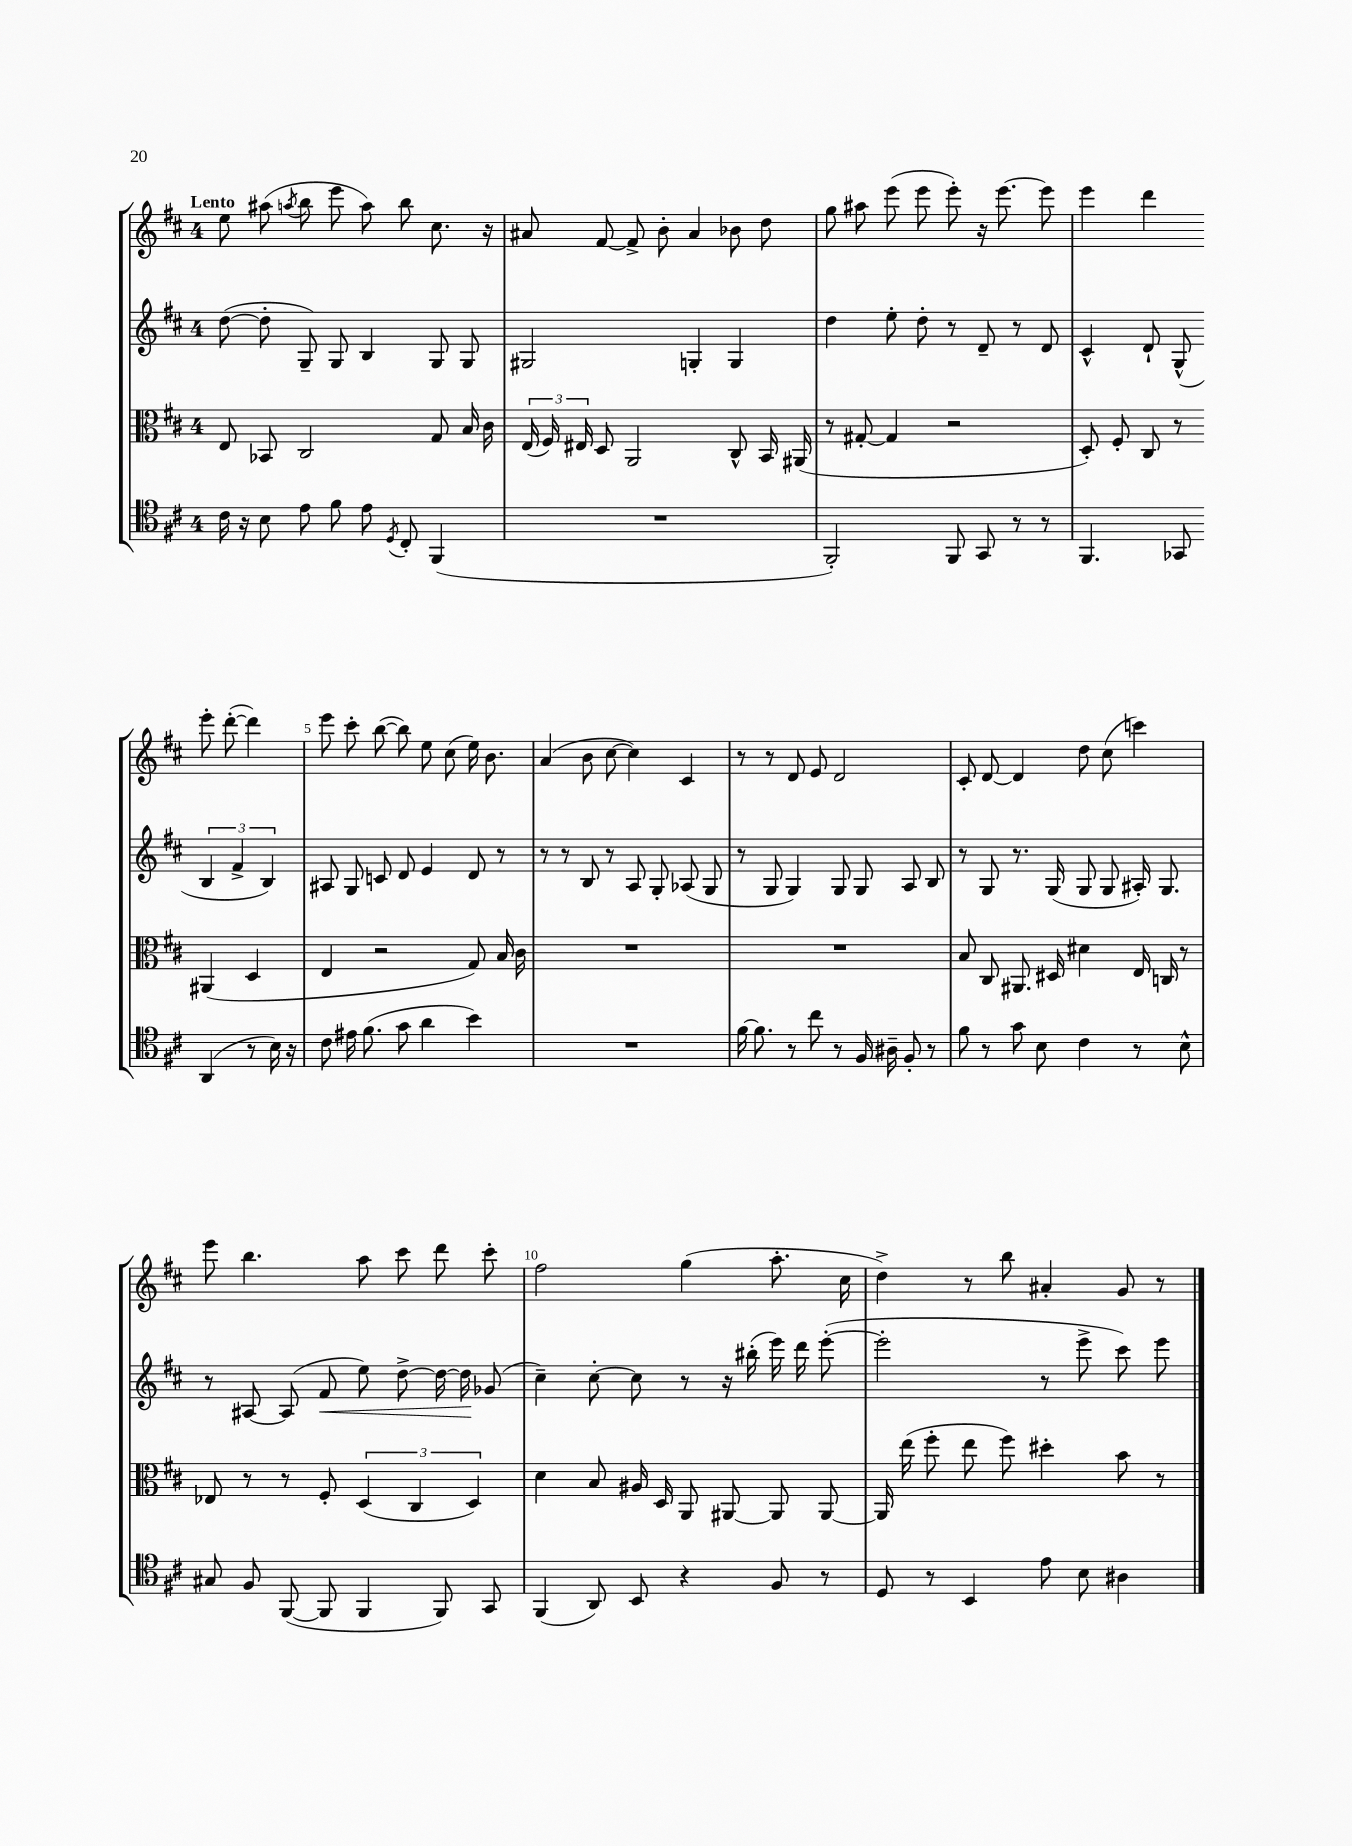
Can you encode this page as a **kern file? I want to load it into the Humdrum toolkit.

**kern	**kern	**kern	**kern
*staff4	*staff3	*staff2	*staff1
*clefC4	*clefC3	*clefG2	*clefG2
*k[f#c#]	*k[f#c#]	*k[f#c#]	*k[f#c#]
*M4/4	*M4/4	*M4/4	*M4/4
16c#	8E	([8dd	8ee
16r	.	.	.
8B	8BB-	8dd']	(8aa#
.	.	.	8qaa
8e	2C#	8G~)	8bb
8f#	.	8G	8eee
8e	.	4B	8aa)
8qD	.	.	.
8C#'	.	.	8bb
(4FF#	8G	8G	8.cc#
.	16B	8G	.
.	16c#	.	16r
=	=	=	=
1r	(24E	2G#	8a#
.	24F#)	.	.
.	24E#	.	.
.	8D	.	[8f#
.	2AA	.	8f#^]
.	.	.	8b'
.	.	4G'	4a#
.	8C#^^	4G	8b-
.	16BB	.	8dd
.	(16AA#	.	.
=	=	=	=
2FF#')	8r	4dd	8gg
.	[8G#'	.	8aa#
.	4G#]	8ee'	(8eee
.	.	8dd'	8eee
8FF#	2r	8r	8eee')
8GG	.	8d~	16r
.	.	.	[8.eee
8r	.	8r	.
8r	.	8d	8eee]
=	=	=	=
4.FF#	8D')	4c#^^	4eee
.	8F#'	.	.
.	8C#	8d`	4ddd
8GG-	8r	(8G^^	.
(4AA	(4AA#	6B	8eee'
.	.	.	([8ddd'
.	.	6f#^	.
8r	4D	.	4ddd])
.	.	6B)	.
16B)	.	.	.
16r	.	.	.
=	=	=	=
8c#	4E	8A#	8eee
16e#	.	8G	8ccc#'
(8.f#	.	.	.
.	2r	8c	([8bb
8g	.	8d	8bb])
4a	.	4e	8ee
.	.	.	(8cc#
4b)	8G)	8d	16ee)
.	.	.	8.b
.	16B	8r	.
.	16c#	.	.
=	=	=	=
1r	1r	8r	(4a
.	.	8r	.
.	.	8B	8b
.	.	8r	[8cc#
.	.	8A	4cc#])
.	.	8G'	.
.	.	(8A-	4c#
.	.	8G	.
=	=	=	=
[16f#	1r	8r	8r
8.f#]	.	.	.
.	.	8G	8r
8r	.	4G)	8d
8cc#	.	.	8e
8r	.	8G	2d
16F#	.	8G	.
16A#~	.	.	.
8F#'	.	8A	.
8r	.	8B	.
=	=	=	=
8f#	8B	8r	8c#'
8r	8C#	8G	[8d
8g	8.AA#	8.r	4d]
8B	.	.	.
.	16D#	(16G	.
4c#	4d#	8G	8dd
.	.	8G	(8cc#
8r	16E	16A#')	4ccc)
.	16C	8.G	.
8B^^	8r	.	.
=	=	=	=
8G#	8E-	8r	8eee
8F#	8r	[8A#	4.bb
([8FF#	8r	(8A#]	.
8FF#]	8F#'	8f#	.
4FF#	(6D	8ee)	8aa
.	.	[8dd^	8ccc#
.	6C#	.	.
8FF#)	.	16dd_	8ddd
.	.	16dd]	.
.	6D)	.	.
8GG	.	(8g-	8ccc#'
=	=	=	=
(4FF#	4d	4cc#~)	2ff#
8AA)	8B	[8cc#'	.
8BB	16A#	8cc#]	.
.	16D	.	.
4r	8AA	8r	(4gg
.	[8AA#	16r	.
.	.	(16bb#'	.
8F#	8AA#]	16eee)	8.aa'
.	.	16ddd	.
8r	[8AA#	([8eee'	.
.	.	.	16cc#
=	=	=	=
8D	16AA#]	2eee']	4dd^)
.	(16ee	.	.
8r	8ff#'	.	.
4BB	8ee	.	8r
.	8ff#)	.	8bb
8e	4dd#'	8r	4a#'
8B	.	8eee^	.
4A#	8b	8ccc#)	8g
.	8r	8eee	8r
==	==	==	==
*-	*-	*-	*-
